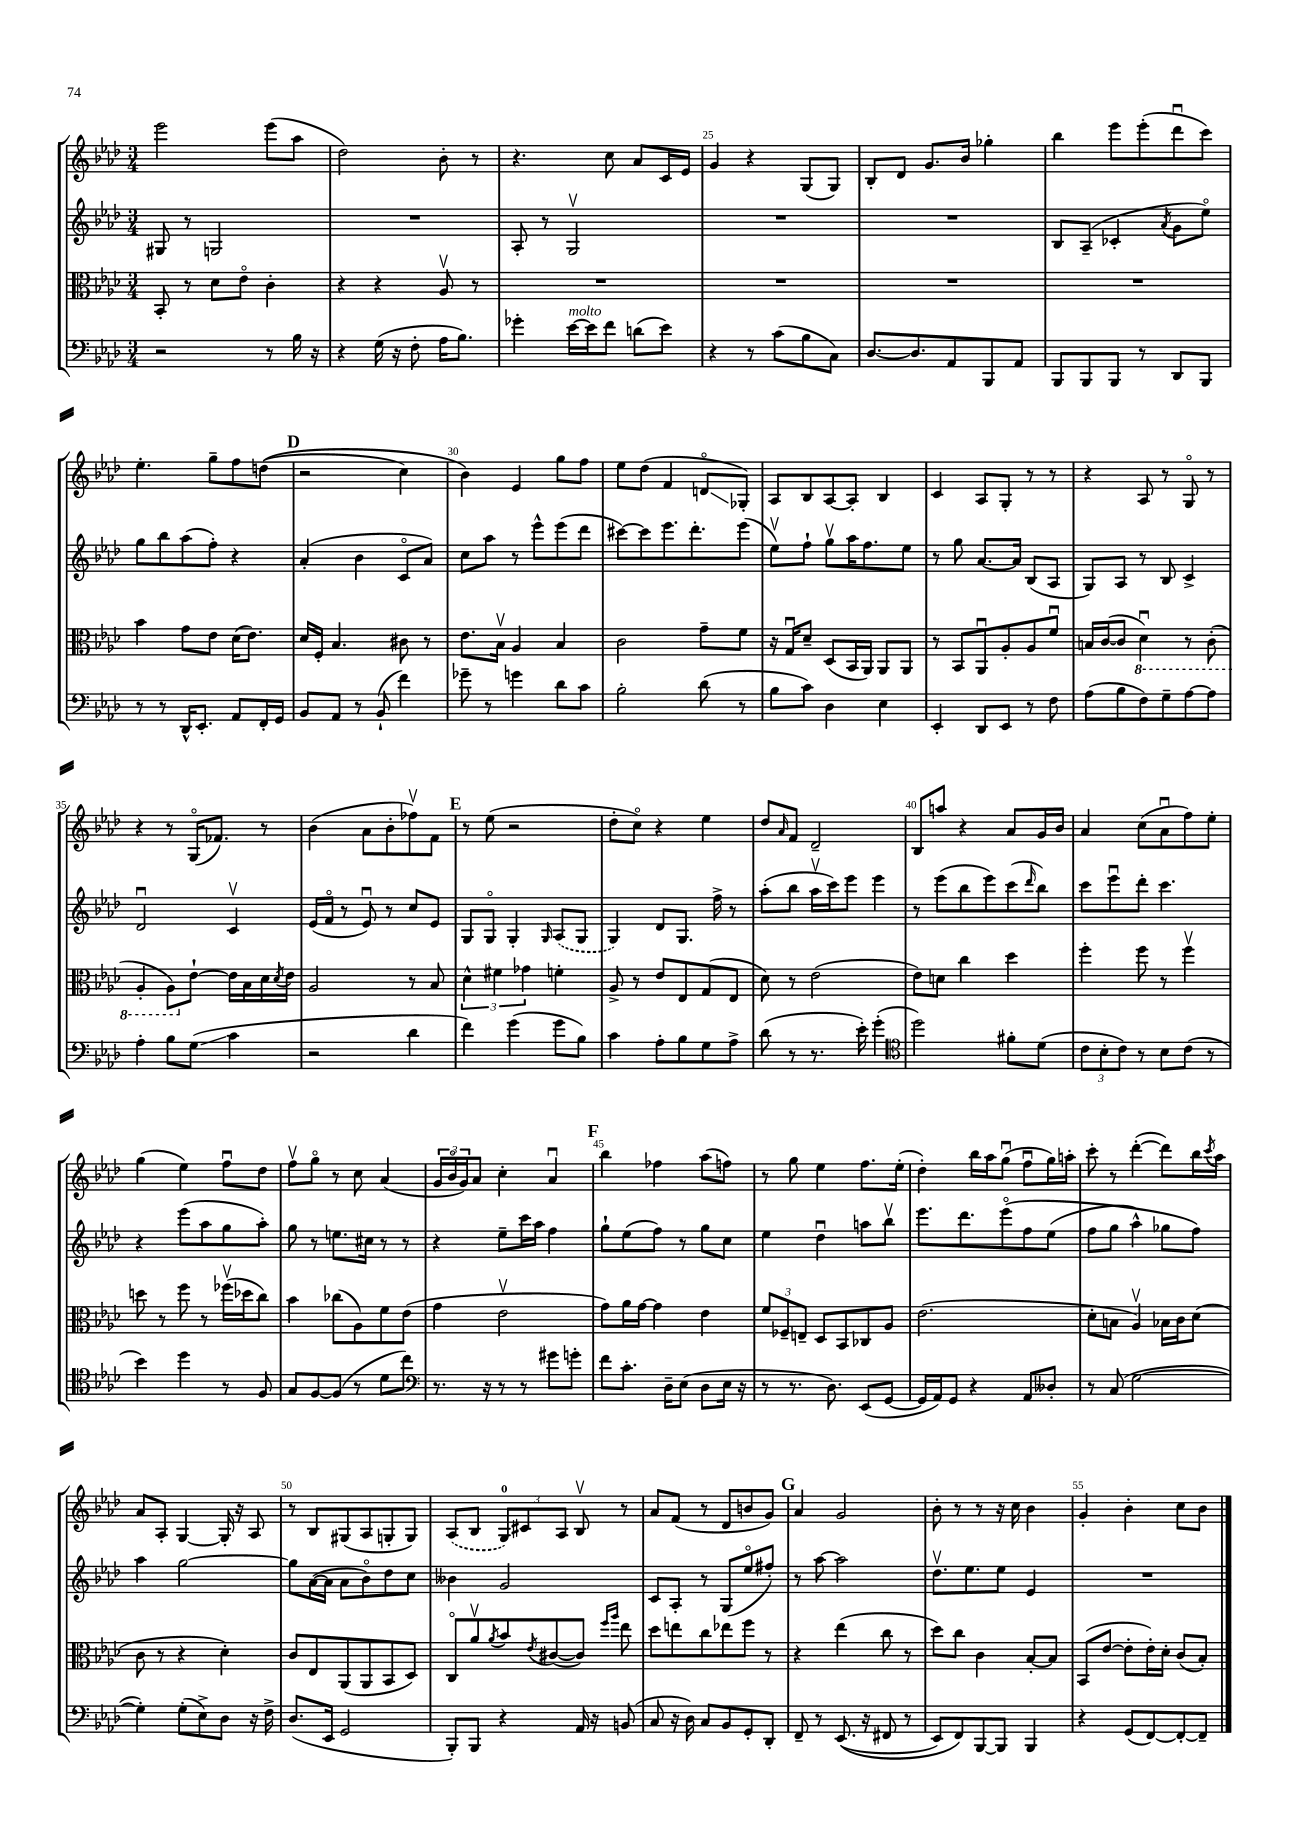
<<
\new StaffGroup <<
\new Staff = "s0" {
    \clef treble \key aes \major \numericTimeSignature \time 3/4
    ees'''2 ees'''8( aes''8 |
    des''2) bes'8-. r8 |
    r4. c''8 aes'8 c'16 ees'16 |
    g'4 r4 g8( g8) |
    bes8-. des'8 g'8. bes'16 ges''4-. |
    bes''4 ees'''8 ees'''8-.( des'''8\downbow c'''8) |
    ees''4.-. g''8-- f''8 d''8(\( |
    \mark \markup { \bold "D" } r2 c''4) |
    bes'4\) ees'4 g''8 f''8 |
    ees''8 des''8( f'4 d'8\flageolet\glissando ges8-.) |
    aes8 bes8 aes8~ aes8-. bes4 |
    c'4 aes8 g8-. r8 r8 |
    r4 aes8 r8 g8\flageolet r8 |
    r4 r8 g16\flageolet( fes'8.) r8 |
    bes'4( aes'8 bes'8-. fes''8\upbow) f'8 |
    \mark \markup { \bold "E" } r8 ees''8( r2 |
    des''8-. c''8\flageolet) r4 ees''4 |
    des''8 \grace { aes'16 } f'8 des'2-- |
    bes8 a''8 r4 aes'8 g'16 bes'16 |
    aes'4 c''8( aes'8\downbow f''8) ees''8-. |
    g''4( ees''4) f''8\downbow des''8 |
    f''8\upbow g''8\flageolet r8 c''8 aes'4( |
    \tuplet 3/2 { g'16 bes'16\flageolet g'16) } aes'8 c''4-. aes'4\downbow |
    \mark \markup { \bold "F" } bes''4 fes''4 aes''8( f''8) |
    r8 g''8 ees''4 f''8. ees''16-.( |
    des''4-.) bes''16 aes''16 g''8\downbow( f''8\downbow g''16) a''16-. |
    c'''8-. r8 des'''4~-.( des'''8) bes''16 \acciaccatura { c'''8 } aes''16 |
    aes'8 aes8-. g4~ g16-. r16 aes8 |
    r8 bes8 gis8( aes8 g8-. g8) |
    \once \slurDashed aes8( bes8 \tuplet 3/2 { g8-0) cis'8 aes8 } bes8\upbow r8 |
    aes'8 f'8( r8 des'8 b'8 g'8) |
    \mark \markup { \bold "G" } aes'4 g'2 |
    bes'8-. r8 r8 r16 c''16 bes'4 |
    g'4-. bes'4-. c''8 bes'8 \bar "|." |
}
\new Staff = "s1" {
    \clef treble \key aes \major \numericTimeSignature \time 3/4
    gis8 r8 g2 |
    R2. |
    aes8-. r8 g2\upbow |
    R2. |
    R2. |
    bes8 aes8--( ces'4-. \acciaccatura { aes'8 } g'8 ees''8\flageolet) |
    g''8 bes''8 aes''8( f''8-.) r4 |
    \mark \markup { \bold "D" } aes'4-.( bes'4 c'8\flageolet aes'8) |
    c''8 aes''8 r8 ees'''8-^ ees'''8( des'''8 |
    cis'''8~) cis'''8 ees'''8. des'''8.-. ees'''8( |
    ees''8\upbow) f''8-! g''8\upbow aes''16 f''8. ees''8 |
    r8 g''8 aes'8.~ aes'16 bes8( aes8 |
    g8) aes8 r8 bes8 c'4-> |
    des'2\downbow c'4\upbow |
    ees'16( f'16\flageolet r8 ees'8\downbow) r8 c''8 ees'8 |
    \mark \markup { \bold "E" } g8 g8\flageolet g4-. \grace { g16 } \once \slurDashed aes8( g8 |
    g4) des'8 g8. f''16-> r8 |
    aes''8-.( bes''8 aes''16\upbow c'''16) ees'''8 ees'''4 |
    r8 ees'''8( bes''8 ees'''8) c'''8( \grace { des'''16 } bes''8) |
    c'''8 ees'''8\downbow des'''8-. c'''4. |
    r4 ees'''8( aes''8 g''8 aes''8-.) |
    g''8 r8 e''8. cis''16 r8 r8 |
    r4 ees''8-- c'''16 aes''16 f''4 |
    \mark \markup { \bold "F" } g''8-! ees''8( f''8) r8 g''8 c''8 |
    ees''4 des''4\downbow a''8 bes''8\upbow |
    ees'''8. des'''8. ees'''8\flageolet\( f''8 ees''8( |
    f''8 g''8 aes''4-^) ges''8 f''8\) |
    aes''4 g''2~ |
    g''8 aes'16~( aes'16 aes'8 bes'8\flageolet) des''8 c''8 |
    beses'4 g'2 |
    c'8 aes8-. r8 g8( ees''8\flageolet fis''8-.) |
    \mark \markup { \bold "G" } r8 aes''8~ aes''2 |
    des''8.\upbow ees''8. ees''8 ees'4 |
    R2. \bar "|." |
}
\new Staff = "s2" {
    \clef alto \key aes \major \numericTimeSignature \time 3/4
    bes,8-. r8 des'8 ees'8\flageolet c'4-. |
    r4 r4 aes8\upbow r8 |
    R2. |
    R2. |
    R2. |
    R2. |
    bes'4 g'8 ees'8 des'16( ees'8.) |
    \mark \markup { \bold "D" } des'16 f16-. bes4. cis'8 r8 |
    ees'8. bes16\upbow aes4 bes4 |
    c'2 g'8-- f'8 |
    r16 g16\downbow des'8-- des8( bes,16 aes,16) aes,8 aes,8 |
    r8 bes,8 aes,8\downbow aes8-. aes8 f'8\downbow |
    b16 c'16~( c'8 \ottava #-1 des4\downbow) r8 c8-.( |
    aes,4-. aes,8) \ottava #0 ees'8~-! ees'16 bes16 des'16 \acciaccatura { des'8 } ees'16 |
    aes2 r8 bes8 |
    \mark \markup { \bold "E" } \tuplet 3/2 { des'4-^ fis'4 ges'4 } f'4-. |
    aes8-> r8 ees'8 ees8 g8( ees8 |
    des'8) r8 ees'2( |
    ees'8) d'8 c''4 des''4 |
    f''4-. f''8 r8 f''4\upbow |
    d''8 r8 f''8 r8 fes''16\upbow( des''16 c''8) |
    bes'4 ces''8( aes8) f'8 ees'8( |
    g'4 ees'2\upbow |
    \mark \markup { \bold "F" } g'8) aes'16 g'16~ g'4 ees'4 |
    \tuplet 3/2 { f'8 fes8-- e8-- } des8 bes,8 ces8 aes8 |
    ees'2.( |
    des'8-. b8 aes4\upbow) bes16 c'16 des'8( |
    c'8 r8 r4 des'4-.) |
    c'8 ees8 aes,8( aes,8 bes,8 des8) |
    c8\flageolet aes'8\upbow \acciaccatura { aes'8 } bes'8 \acciaccatura { ees'8 } cis'8~( cis'8) \grace { f''16 aes''16 } ees''8 |
    des''8 e''8 c''8 ees''8 f''8 r8 |
    \mark \markup { \bold "G" } r4 ees''4( c''8 r8 |
    des''8) c''8 c'4 bes8~-. bes8 |
    bes,8( ees'8~ ees'8-. ees'16-.) des'16-. c'8( bes8-.) \bar "|." |
}
\new Staff = "s3" {
    \clef bass \key aes \major \numericTimeSignature \time 3/4
    r2 r8 bes16 r16 |
    r4 g16( r16 f8-. aes16 bes8.) |
    ges'4-. ees'16~^\markup { \italic "molto" } ees'16 f'8 d'8( ees'8) |
    r4 r8 c'8( bes8 c8) |
    des8.~ des8. aes,8 bes,,8 aes,8 |
    bes,,8 bes,,8 bes,,8 r8 des,8 bes,,8 |
    r8 r8 des,16-^ ees,8.-. aes,8 f,16-. g,16 |
    \mark \markup { \bold "D" } bes,8 aes,8 r8 bes,8-!( f'4) |
    ges'8-- r8 g'4 des'8 c'8 |
    bes2-. des'8( r8 |
    bes8 c'8) des4 ees4 |
    ees,4-. des,8 ees,8 r8 f8 |
    aes8( bes8 f8) g8-- aes8~ aes8 |
    aes4-. bes8 g8\glissando( c'4 |
    r2 des'4 |
    \mark \markup { \bold "E" } f'4) g'4( g'8 bes8) |
    c'4 aes8-. bes8 g8 aes8-> |
    des'8( r8 r8. ees'16-.) g'4-.( |
    \clef tenor des''2) fis'8-. des'8( |
    \tuplet 3/2 { c'8 bes8-. c'8) } r8 bes8 c'8( r8 |
    bes'4) des''4 r8 f8 |
    g8 f8~ f8( r8 des'8 c''8) |
    \clef bass r8. r16 r8 r8 gis'8 g'8-. |
    \mark \markup { \bold "F" } f'8 c'8.-. des16-- ees8( des8 ees16 r16 |
    r8 r8. des8.) ees,8( g,8~ |
    g,16 aes,16) g,8 r4 aes,8 deses8-. |
    r8 c8( g2~ |
    g4-.) g8-.( ees8->) des8 r16 f16-> |
    des8.( ees,16 g,2 |
    bes,,8-.) bes,,8 r4 aes,16 r16 b,8( |
    c8 r16 des16) c8 bes,8 g,8-. des,8-. |
    \mark \markup { \bold "G" } f,8-- r8 ees,8.(\( r16 fis,8 r8 |
    ees,8) f,8\) bes,,8~ bes,,8 bes,,4 |
    r4 g,8( f,8~) f,8~-. f,8-- \bar "|." |
}
>>
>>
\layout { \context { \Score currentBarNumber = #22 \override BarNumber.break-visibility = ##(#f #t #t) barNumberVisibility = #(every-nth-bar-number-visible 5) } }
